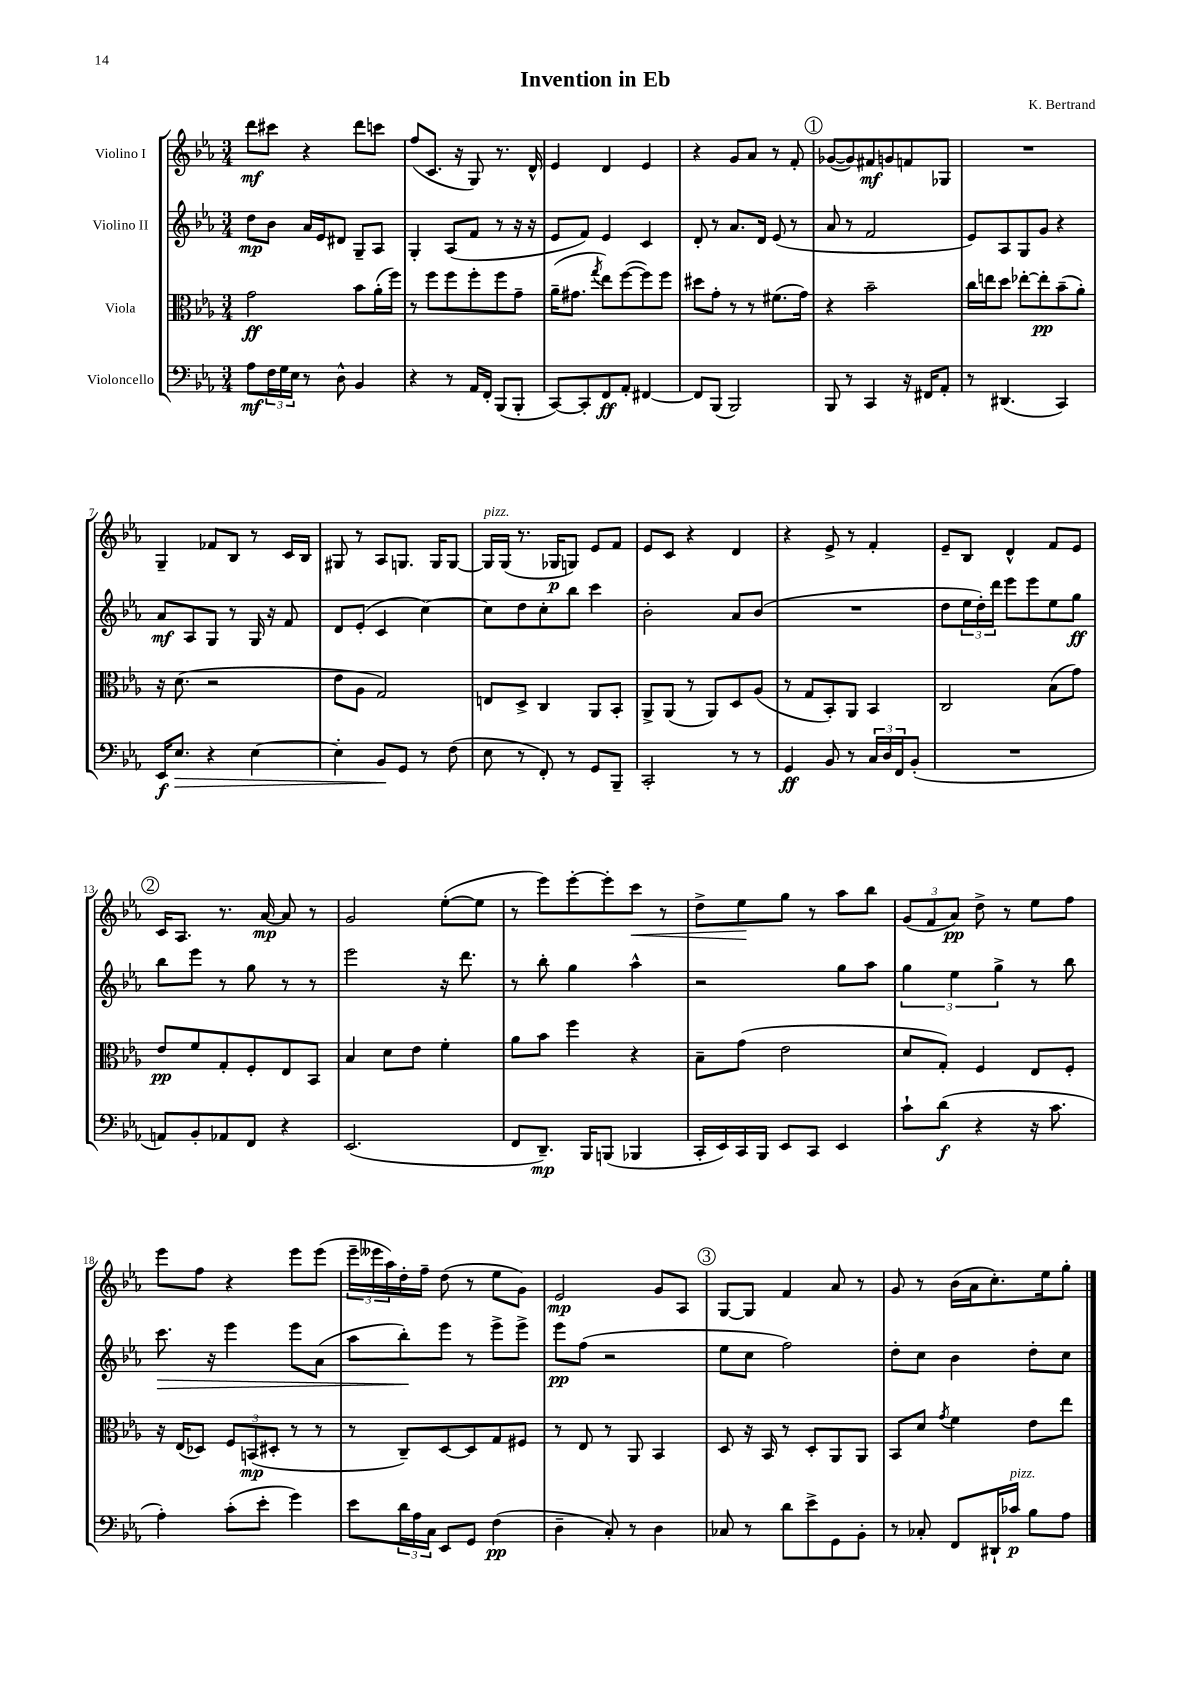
\header { title = "Invention in Eb" composer = "K. Bertrand" }
<<
\new StaffGroup <<
\new Staff = "s0" \with { instrumentName = "Violino I" } {
    \clef treble \key ees \major \numericTimeSignature \time 3/4
    d'''8\mf cis'''8 r4 d'''8 c'''8 |
    f''8( c'8. r16 g8) r8. d'16-^ |
    ees'4 d'4 ees'4 |
    r4 g'8 aes'8 r8 f'8-. |
    \mark \markup { \circle "1" } ges'8~( ges'8) fis'8\mf g'8 f'8 ges8 |
    R2. |
    g4-- fes'8 bes8 r8 c'16 bes16 |
    gis8 r8 aes8 g8. g16 g8~ |
    g16^\markup { \italic "pizz." } g16( r8. ges16\p g8) ees'8 f'8 |
    ees'8 c'8 r4 d'4 |
    r4 ees'8-> r8 f'4-. |
    ees'8-- bes8 d'4-^ f'8 ees'8 |
    \mark \markup { \circle "2" } c'16 aes8. r8. aes'16~\mp aes'8 r8 |
    g'2 ees''8~-.( ees''8 |
    r8 ees'''8) ees'''8~-. ees'''8-. c'''8\< r8 |
    d''8-> ees''8\! g''8 r8 aes''8 bes''8 |
    \tuplet 3/2 { g'8( f'8 aes'8\pp) } d''8-> r8 ees''8 f''8 |
    ees'''8 f''8 r4 ees'''8 ees'''8( |
    \tuplet 3/2 { ees'''16-- eeses'''16 aes''16) } d''16-. f''16-- d''8( r8 ees''8 g'8) |
    ees'2\mp g'8 aes8 |
    \mark \markup { \circle "3" } g8~ g8 f'4 aes'8 r8 |
    g'8 r8 bes'16( aes'16 c''8.-.) ees''16 g''8-. \bar "|." |
}
\new Staff = "s1" \with { instrumentName = "Violino II" } {
    \clef treble \key ees \major \numericTimeSignature \time 3/4
    d''8\mp bes'8 aes'16 ees'16 dis'8 g8-- aes8 |
    g4-. aes8( f'8 r8 r16 r16 |
    ees'8 f'8) ees'4 c'4 |
    d'8-. r8 aes'8. d'16 ees'8( r8 |
    \mark \markup { \circle "1" } aes'8 r8 f'2 |
    ees'8) aes8 g8 g'8 r4 |
    aes'8\mf aes8 g8 r8 g16 r16 f'8 |
    d'8 ees'8-.( c'4 c''4~) |
    c''8 d''8 c''8-. bes''8 c'''4 |
    bes'2-. aes'8 bes'8( |
    R2. |
    d''8 \tuplet 3/2 { ees''16 d''16-.) d'''16 } ees'''8 ees'''8 ees''8 g''8\ff |
    \mark \markup { \circle "2" } bes''8 ees'''8 r8 g''8 r8 r8 |
    ees'''2 r16 d'''8. |
    r8 bes''8-. g''4 aes''4-^ |
    r2 g''8 aes''8 |
    \tuplet 3/2 { g''4 ees''4 g''4-> } r8 bes''8 |
    c'''8.\> r16 ees'''4 ees'''8 aes'8( |
    aes''8 bes''8-.\!) ees'''8 r8 ees'''8-> ees'''8-> |
    ees'''8\pp f''8( r2 |
    \mark \markup { \circle "3" } ees''8 c''8 f''2) |
    d''8-. c''8 bes'4 d''8-. c''8 \bar "|." |
}
\new Staff = "s2" \with { instrumentName = "Viola" } {
    \clef alto \key ees \major \numericTimeSignature \time 3/4
    g'2\ff bes'8 aes'16-.( f''16) |
    r8 f''8 f''8 f''8-. f''8 g'8-- |
    aes'16--( gis'8. \acciaccatura { g''8 } ees''8) f''8~( f''8) f''8 |
    dis''8 g'8-. r8 r8 fis'8.( g'16) |
    \mark \markup { \circle "1" } r4 bes'2-- |
    c''16 e''16 d''8 ees''8~-. ees''8-.\pp bes'8--( aes'8-.) |
    r16 d'8.( r2 |
    ees'8 aes8 g2) |
    e8 d8-> c4 aes,8 bes,8-. |
    aes,8-> aes,8( r8 aes,8) d8 aes8( |
    r8 g8 bes,8-.) aes,8 bes,4 |
    c2 bes8( g'8) |
    \mark \markup { \circle "2" } ees'8\pp f'8 g8-. f8-. ees8 bes,8 |
    bes4 d'8 ees'8 f'4-. |
    aes'8 bes'8 f''4 r4 |
    bes8-- g'8( ees'2 |
    d'8 g8-.) f4 ees8 f8-. |
    r16 ees16( des8) \tuplet 3/2 { f8 b,8\mp( dis8-. } r8 r8 |
    r8 c8--) d8~ d8 g8 fis8 |
    r8 ees8 r8 aes,8 bes,4 |
    \mark \markup { \circle "3" } d8 r16 bes,16 r8 d8-. aes,8 aes,8 |
    bes,8 d'8 \acciaccatura { g'8 } f'4 ees'8 ees''8 \bar "|." |
}
\new Staff = "s3" \with { instrumentName = "Violoncello" } {
    \clef bass \key ees \major \numericTimeSignature \time 3/4
    aes8\mf \tuplet 3/2 { f16 g16 ees16 } r8 d8-^ bes,4 |
    r4 r8 aes,16 f,16-. bes,,8( bes,,8-. |
    c,8~) c,8-. f,8\ff aes,8-. fis,4~ |
    fis,8 bes,,8( bes,,2) |
    \mark \markup { \circle "1" } bes,,8 r8 c,4 r16 fis,16 aes,8-. |
    r8 dis,4.( c,4) |
    ees,16\f ees8.\> r4 ees4~ |
    ees4-. bes,8\! g,8 r8 f8( |
    ees8 r8 f,8-.) r8 g,8 bes,,8-- |
    c,2-. r8 r8 |
    g,4\ff bes,8 r8 \tuplet 3/2 { c16 d16 f,16 } bes,8-.( |
    R2. |
    \mark \markup { \circle "2" } a,8) bes,8-. aes,8 f,8 r4 |
    ees,2.( |
    f,8 d,8.--\mp) bes,,16 b,,8( bes,,4 |
    c,16-. ees,16) c,16 bes,,16 ees,8 c,8 ees,4 |
    c'8-! d'8\f( r4 r16 c'8. |
    aes4-.) c'8-.( ees'8-. g'4) |
    ees'8 \tuplet 3/2 { d'16 aes16 c16 } ees,8 g,8 f4\pp( |
    d4-- c8-.) r8 d4 |
    \mark \markup { \circle "3" } ces8 r8 d'8 ees'8-> g,8 bes,8-. |
    r8 ces8-. f,8 dis,16-! ces'16\p^\markup { \italic "pizz." } bes8 aes8 \bar "|." |
}
>>
>>
